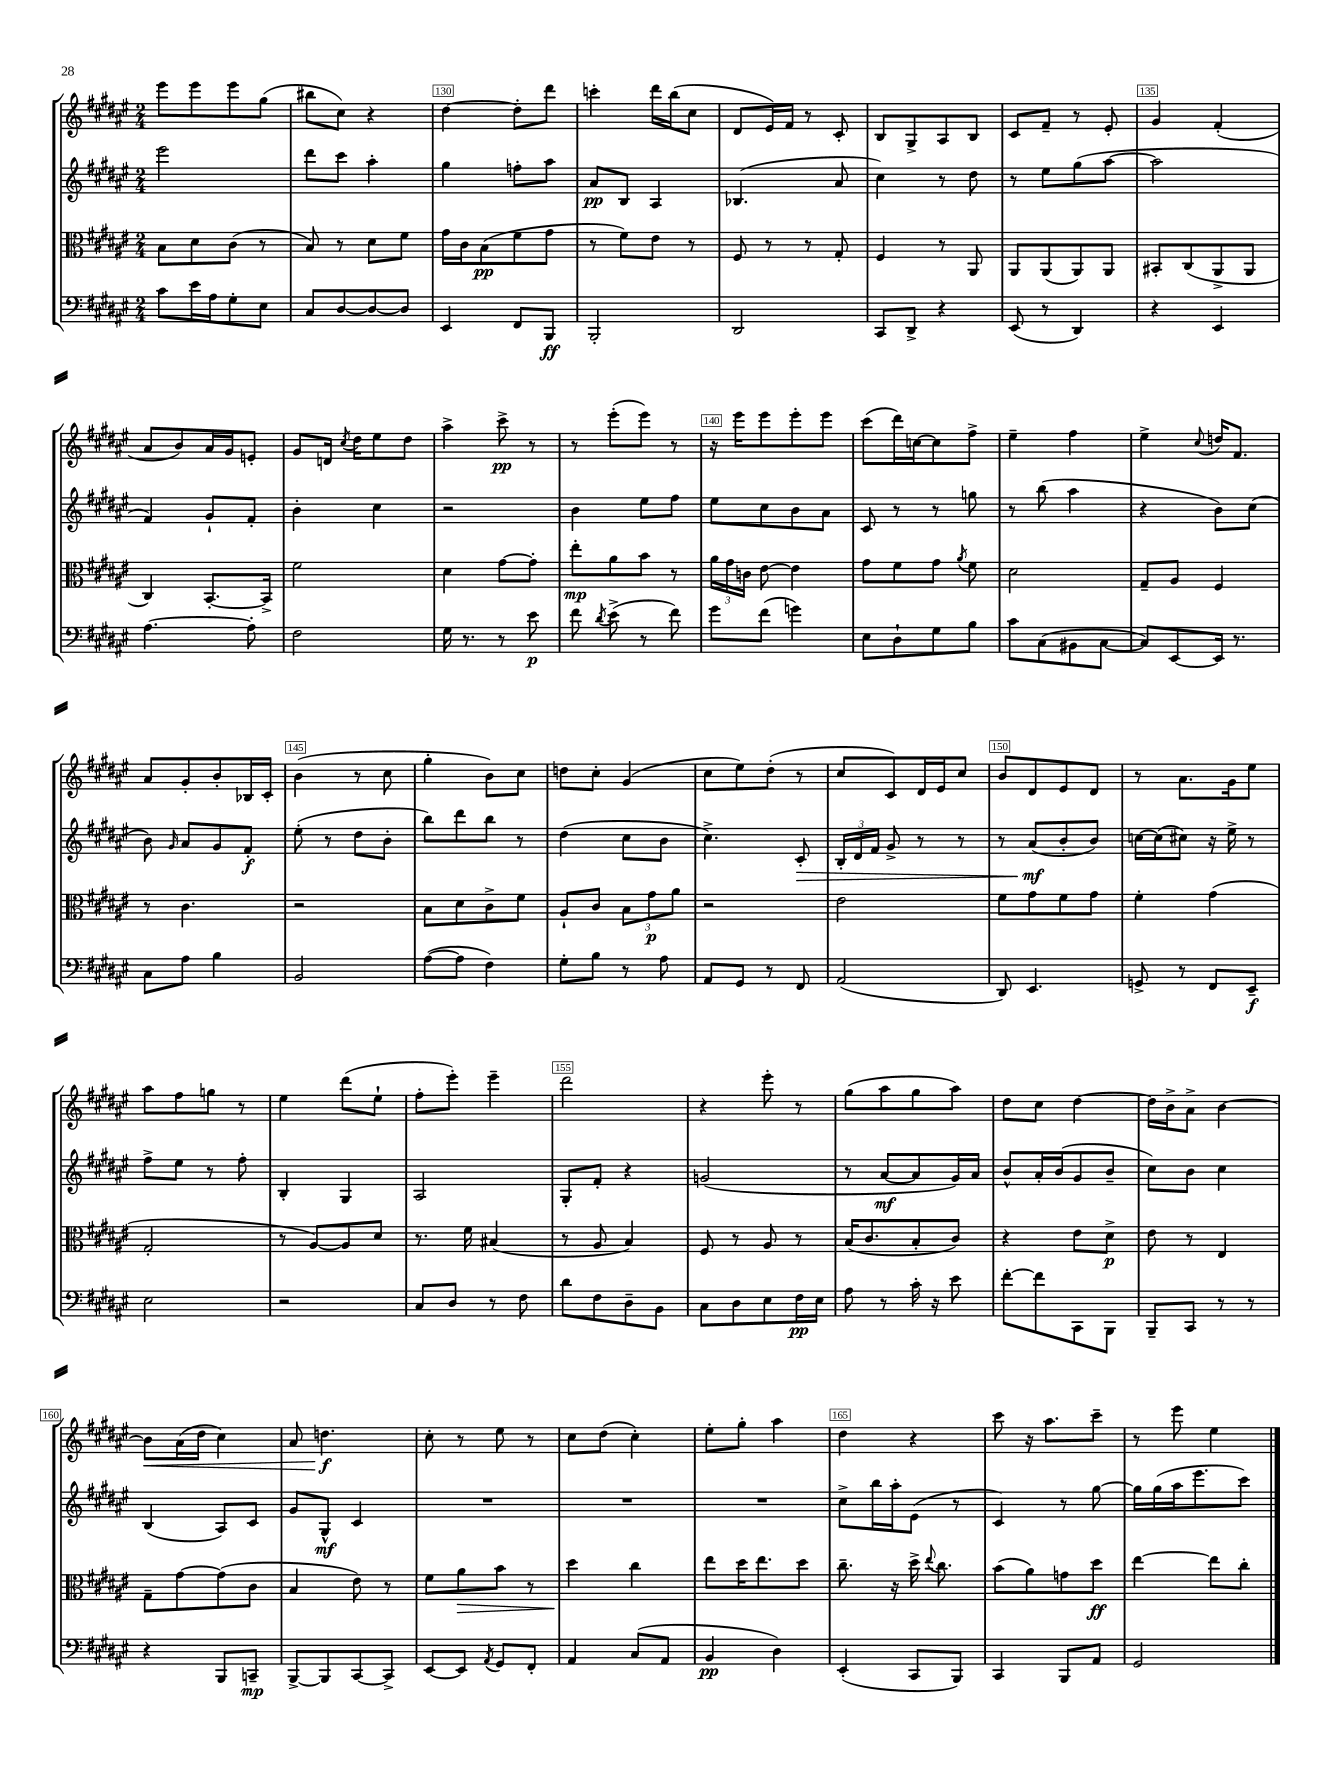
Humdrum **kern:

**kern	**dynam	**kern	**dynam	**kern	**dynam	**kern	**dynam
*part4	*part4	*part3	*part3	*part2	*part2	*part1	*part1
*staff4	*staff4	*staff3	*staff3	*staff2	*staff2	*staff1	*staff1
*clefF4	*	*clefC3	*	*clefG2	*	*clefG2	*
*k[f#c#g#d#a#e#]	*	*k[f#c#g#d#a#e#]	*	*k[f#c#g#d#a#e#]	*	*k[f#c#g#d#a#e#]	*
*M2/4	*	*M2/4	*	*M2/4	*	*M2/4	*
=128	=128	=128	=128	=128	=128	=128	=128
8c#\L	.	8B\L	.	2eee#\	.	8eee#\L	.
16e#\L	.	8d#\	.	.	.	8eee#\	.
16A#\J	.	.	.	.	.	.	.
8G#'\	.	(8c#\J	.	.	.	8eee#\	.
8E#\J	.	8r	.	.	.	(8gg#\J	.
=129	=129	=129	=129	=129	=129	=129	=129
8C#/L	.	8B/)	.	8ddd#\L	.	8bb#X\L	.
[8D#/	.	8r	.	8ccc#\J	.	8cc#\J)	.
8D#/_	.	8d#\L	.	4aa#'\	.	4r	.
8D#/J]	.	8f#\J	.	.	.	.	.
=130	=130	=130	=130	=130	=130	=130	=130
4EE#/	.	16g#\LL	.	4gg#\	.	[4dd#\	.
.	.	16c#\J	.	.	.	.	.
.	.	(8B\	pp	.	.	.	.
8FF#/L	.	8f#\	.	8ffn'\L	.	8dd#'\L]	.
8BBB/J	ff	8g#\J	.	8aa#\J	.	8ddd#\J	.
=131	=131	=131	=131	=131	=131	=131	=131
2BBB'/	.	8r	.	8a#/L	pp	4cccn'\	.
.	.	8f#\L)	.	8B/J	.	.	.
.	.	8e#\J	.	4A#/	.	16ddd#\LL	.
.	.	.	.	.	.	(16bb\J	.
.	.	8r	.	.	.	8cc#\J	.
=132	=132	=132	=132	=132	=132	=132	=132
2DD#/	.	8F#/	.	(4.B-X/	.	8d#/L	.
.	.	8r	.	.	.	16e#/L)	.
.	.	.	.	.	.	16f#/JJ	.
.	.	8r	.	.	.	8r	.
.	.	8G#'/	.	8a#/	.	8c#'/	.
=133	=133	=133	=133	=133	=133	=133	=133
8CC#/L	.	4F#/	.	4cc#\)	.	8B/L	.
8DD#^/J	.	.	.	.	.	8G#^/	.
4r	.	8r	.	8r	.	8A#/	.
.	.	8AA#/	.	8dd#\	.	8B/J	.
=134	=134	=134	=134	=134	=134	=134	=134
(8EE#/	.	8AA#/L	.	8r	.	8c#/L	.
8r	.	(8AA#/	.	8ee#\L	.	8f#~/J	.
4DD#/)	.	8AA#/)	.	(8gg#\	.	8r	.
.	.	8AA#/J	.	[8aa#\J	.	8e#'/	.
=135	=135	=135	=135	=135	=135	=135	=135
4r	.	8BB#X'/L	.	2aa#\]	.	4g#/	.
.	.	(8C#/	.	.	.	.	.
4EE#/	.	8AA#^/	.	.	.	(4f#'/	.
.	.	8AA#/J	.	.	.	.	.
!!LO:LB:g=z
=136	=136	=136	=136	=136	=136	=136	=136
[4.A#\	.	4C#/)	.	4f#/)	.	8a#/L	.
.	.	.	.	.	.	8b/)	.
.	.	[8.BB'/L	.	8g#`/L	.	16a#/L	.
.	.	.	.	.	.	16g#/J	.
8A#'\]	.	.	.	8f#'/J	.	8en'/J	.
.	.	16BB^/Jk]	.	.	.	.	.
=137	=137	=137	=137	=137	=137	=137	=137
2F#\	.	2f#\	.	4b'\	.	8g#/L	.
.	.	.	.	.	.	16dn/Jk	.
.	.	.	.	.	.	8qcc#/	.
.	.	.	.	.	.	16dd#\KL	.
.	.	.	.	4cc#\	.	8ee#\	.
.	.	.	.	.	.	8dd#\J	.
=138	=138	=138	=138	=138	=138	=138	=138
16G#\	.	4d#\	.	2r	.	4aa#^\	.
8.r	.	.	.	.	.	.	.
8r	.	[8g#\L	.	.	.	8ccc#^\	pp
8e#\	p	8g#'\J]	.	.	.	8r	.
=139	=139	=139	=139	=139	=139	=139	=139
8f#\	.	8ee#'\L	mp	4b\	.	8r	.
8qd#/	.	.	.	.	.	.	.
(8e#^\	.	8a#\	.	.	.	(8eee#'\L	.
8r	.	8b\J	.	8ee#\L	.	8eee#\J)	.
8f#\)	.	8r	.	8ff#\J	.	8r	.
=140	=140	=140	=140	=140	=140	=140	=140
8g#\L	.	24a#\LL	.	8ee#\L	.	16r	.
.	.	24g#\	.	.	.	.	.
.	.	.	.	.	.	16eee#\KL	.
.	.	24cn\JJ	.	.	.	.	.
(8f#\J	.	[8e#\	.	8cc#\	.	8eee#\	.
4gn\)	.	4e#\]	.	8b\	.	8eee#'\	.
.	.	.	.	8a#\J	.	8eee#\J	.
=141	=141	=141	=141	=141	=141	=141	=141
8E#\L	.	8g#\L	.	8c#/	.	(8ccc#\L	.
8D#`\	.	8f#\	.	8r	.	16ddd#\L)	.
.	.	.	.	.	.	[16ccn\J	.
8G#\	.	8g#\J	.	8r	.	8cc\]	.
.	.	8qa#/	.	.	.	.	.
8B\J	.	8f#\	.	8ggn\	.	8ff#^\J	.
=142	=142	=142	=142	=142	=142	=142	=142
8c#\L	.	2d#\	.	8r	.	4ee#~\	.
(8C#\	.	.	.	(8bb\	.	.	.
8BB#X\	.	.	.	4aa#\	.	4ff#\	.
[8C#\J	.	.	.	.	.	.	.
=143	=143	=143	=143	=143	=143	=143	=143
8C#/L])	.	8G#~/L	.	4r	.	4ee#^\	.
[8EE#/	.	8A#/J	.	.	.	.	.
.	.	.	.	.	.	8qqcc#/	.
16EE#/Jk]	.	4F#/	.	8b\L)	.	16ddn/KL	.
8.r	.	.	.	.	.	8.f#/J	.
.	.	.	.	(8cc#\J	.	.	.
!!LO:LB:g=z
=144	=144	=144	=144	=144	=144	=144	=144
8C#\L	.	8r	.	8b\)	.	8a#/L	.
.	.	.	.	16qqg#/	.	.	.
8A#\J	.	4.c#\	.	8a#/L	.	8g#'/	.
4B\	.	.	.	8g#/	.	8b'/	.
.	.	.	.	8f#'/J	f	16B-X/L	.
.	.	.	.	.	.	16c#'/JJ	.
=145	=145	=145	=145	=145	=145	=145	=145
2BB/	.	2r	.	(8ee#'\	.	(4b\	.
.	.	.	.	8r	.	.	.
.	.	.	.	8dd#\L	.	8r	.
.	.	.	.	8b'\J	.	8cc#\	.
=146	=146	=146	=146	=146	=146	=146	=146
([8A#\L	.	8B\L	.	8bb\L)	.	4gg#'\	.
8A#\J]	.	8d#\	.	8ddd#\	.	.	.
4F#\)	.	8c#^\	.	8bb\J	.	8b\L)	.
.	.	8f#\J	.	8r	.	8cc#\J	.
=147	=147	=147	=147	=147	=147	=147	=147
8G#'\L	.	8A#`/L	.	(4dd#\	.	8ddn\L	.
8B\J	.	8c#/J	.	.	.	8cc#'\J	.
8r	.	12B\L	.	8cc#\L	.	(4g#/	.
.	.	12g#\	p	.	.	.	.
8A#\	.	.	.	8b\J	.	.	.
.	.	12a#\J	.	.	.	.	.
=148	=148	=148	=148	=148	=148	=148	=148
8AA#/L	.	2r	.	4.cc#^\)	.	8cc#\L	.
8GG#/J	.	.	.	.	.	8ee#\)	.
8r	.	.	.	.	.	(8dd#'\J	.
!	!	!	!	!	!LO:HP:b	!	!
8FF#/	.	.	.	8c#'/	>	8r	.
=149	=149	=149	=149	=149	=149	=149	=149
(2AA#/	.	2e#\	.	24B'/LL	.	8cc#/L	.
.	.	.	.	24d#/	.	.	.
.	.	.	.	24f#/JJ	.	.	.
.	.	.	.	8g#^/	.	8c#/)	.
.	.	.	.	8r	.	16d#/L	.
.	.	.	.	.	.	16e#/J	.
.	.	.	.	8r	.	8cc#/J	.
=150	=150	=150	=150	=150	=150	=150	=150
8DD#/)	.	8f#\L	.	8r	.	8b/L	.
4.EE#/	.	8g#\	.	(8a#/L	mf	8d#/	.
.	.	8f#\	.	8b'/	]	8e#/	.
.	.	8g#\J	.	8b/J)	.	8d#/J	.
=151	=151	=151	=151	=151	=151	=151	=151
8GGn^/	.	4f#'\	.	[16ccn\LL	.	8r	.
.	.	.	.	(16cc\J]	.	.	.
8r	.	.	.	8cc#X\J)	.	8.a#\L	.
8FF#/L	.	(4g#\	.	16r	.	.	.
.	.	.	.	16ee#^\	.	16g#\k	.
8EE#~/J	f	.	.	8r	.	8ee#\J	.
!!LO:LB:g=z
=152	=152	=152	=152	=152	=152	=152	=152
2E#\	.	2G#'/	.	8ff#^\L	.	8aa#\L	.
.	.	.	.	8ee#\J	.	8ff#\	.
.	.	.	.	8r	.	8ggn\J	.
.	.	.	.	8ff#'\	.	8r	.
=153	=153	=153	=153	=153	=153	=153	=153
2r	.	8r	.	4B'/	.	4ee#\	.
.	.	[8A#/L)	.	.	.	.	.
.	.	8A#/]	.	4G#/	.	(8ddd#\L	.
.	.	8d#/J	.	.	.	8ee#`\J	.
=154	=154	=154	=154	=154	=154	=154	=154
8C#/L	.	8.r	.	2A#/	.	8ff#'\L	.
8D#/J	.	.	.	.	.	8eee#'\J)	.
.	.	16f#\	.	.	.	.	.
8r	.	(4B#X/	.	.	.	4eee#~\	.
8F#\	.	.	.	.	.	.	.
=155	=155	=155	=155	=155	=155	=155	=155
8d#\L	.	8r	.	8G#'/L	.	2ddd#\	.
8F#\	.	8A#/	.	8f#'/J	.	.	.
8D#~\	.	4B/)	.	4r	.	.	.
8BB\J	.	.	.	.	.	.	.
=156	=156	=156	=156	=156	=156	=156	=156
8C#\L	.	8F#/	.	(2gn/	.	4r	.
8D#\	.	8r	.	.	.	.	.
8E#\	.	8A#/	.	.	.	8eee#'\	.
16F#\L	pp	8r	.	.	.	8r	.
16E#\JJ	.	.	.	.	.	.	.
=157	=157	=157	=157	=157	=157	=157	=157
8A#\	.	(16B/KL	.	8r	.	(8gg#\L	.
.	.	8.c#/	.	.	.	.	.
8r	.	.	.	[8a#/L	mf	8aa#\	.
16c#'\	.	8B'/	.	8a#/]	.	8gg#\	.
16r	.	.	.	.	.	.	.
8e#\	.	8c#/J)	.	16g#/L)	.	8aa#\J)	.
.	.	.	.	16a#/JJ	.	.	.
=158	=158	=158	=158	=158	=158	=158	=158
[8f#'\L	.	4r	.	8b^^/L	.	8dd#\L	.
8f#\]	.	.	.	16a#'/L	.	8cc#\J	.
.	.	.	.	(16b/J	.	.	.
8CC#\	.	8e#\L	.	8g#/	.	[4dd#\	.
8BBB\J	.	8d#^\J	p	8b~/J	.	.	.
=159	=159	=159	=159	=159	=159	=159	=159
8BBB~/L	.	8e#\	.	8cc#\L)	.	16dd#\LL]	.
.	.	.	.	.	.	16b^\J	.
8CC#/J	.	8r	.	8b\J	.	8a#^\J	.
8r	.	4E#/	.	4cc#\	.	[4b\	.
8r	.	.	.	.	.	.	.
!!LO:LB:g=z
=160	=160	=160	=160	=160	=160	=160	=160
!	!	!	!	!	!	!	!LO:HP:b
4r	.	8G#~\L	.	(4B/	.	8b\L]	<
.	.	[8g#\	.	.	.	(16a#\L	.
.	.	.	.	.	.	16dd#\JJ	.
8BBB/L	.	(8g#\]	.	8A#/L)	.	4cc#\)	.
8CCn~/J	mp	8c#\J	.	8c#/J	.	.	.
=161	=161	=161	=161	=161	=161	=161	=161
[8BBB^/L	.	4B/	.	8g#/L	.	8a#/	.
8BBB/]	.	.	.	8G#^^/J	mf	4.ddn\	f
[8CC#/	.	8e#\)	.	4c#/	.	.	.
8CC#^/J]	.	8r	.	.	.	.	.
.	.	.	.	.	.	.	[
=162	=162	=162	=162	=162	=162	=162	=162
[8EE#/L	.	8f#\L	.	2r	.	8cc#'\	.
!	!	!	!LO:HP:b	!	!	!	!
8EE#/J]	.	8a#\	>	.	.	8r	.
8qAA#/	.	.	.	.	.	.	.
8GG#/L	.	8b\J	.	.	.	8ee#\	.
8FF#'/J	.	8r	.	.	.	8r	.
=163	=163	=163	=163	=163	=163	=163	=163
4AA#/	.	4dd#\	.	2r	.	8cc#\L	.
.	.	.	.	.	.	(8dd#\J	.
(8C#/L	.	4cc#\	]	.	.	4cc#'\)	.
8AA#/J	.	.	.	.	.	.	.
=164	=164	=164	=164	=164	=164	=164	=164
4BB/	pp	8ee#\L	.	2r	.	8ee#'\L	.
.	.	16dd#\K	.	.	.	8gg#'\J	.
.	.	8.ee#\	.	.	.	.	.
4D#\)	.	.	.	.	.	4aa#\	.
.	.	8dd#\J	.	.	.	.	.
=165	=165	=165	=165	=165	=165	=165	=165
(4EE#'/	.	8.cc#~\	.	8cc#^\L	.	4dd#\	.
.	.	.	.	16bb\L	.	.	.
.	.	16r	.	16aa#'\J	.	.	.
8CC#/L	.	16dd#^\	.	(8e#\J	.	4r	.
.	.	8qqee#/	.	.	.	.	.
.	.	8.cc#\	.	.	.	.	.
8BBB/J)	.	.	.	8r	.	.	.
=166	=166	=166	=166	=166	=166	=166	=166
4CC#/	.	(8b\L	.	4c#/)	.	8ccc#\	.
.	.	8a#\)	.	.	.	16r	.
.	.	.	.	.	.	8.aa#\L	.
8BBB/L	.	8gn\	.	8r	.	.	.
8AA#/J	.	8dd#\J	ff	[8gg#\	.	8ccc#~\J	.
=167	=167	=167	=167	=167	=167	=167	=167
2GG#/	.	[4ee#\	.	16gg#\LL]	.	8r	.
.	.	.	.	(16gg#\	.	.	.
.	.	.	.	16aa#\J	.	8eee#\	.
.	.	.	.	8.eee#\	.	.	.
.	.	8ee#\L]	.	.	.	4ee#\	.
.	.	8cc#'\J	.	8ccc#\J)	.	.	.
==	==	==	==	==	==	==	==
*-	*-	*-	*-	*-	*-	*-	*-
